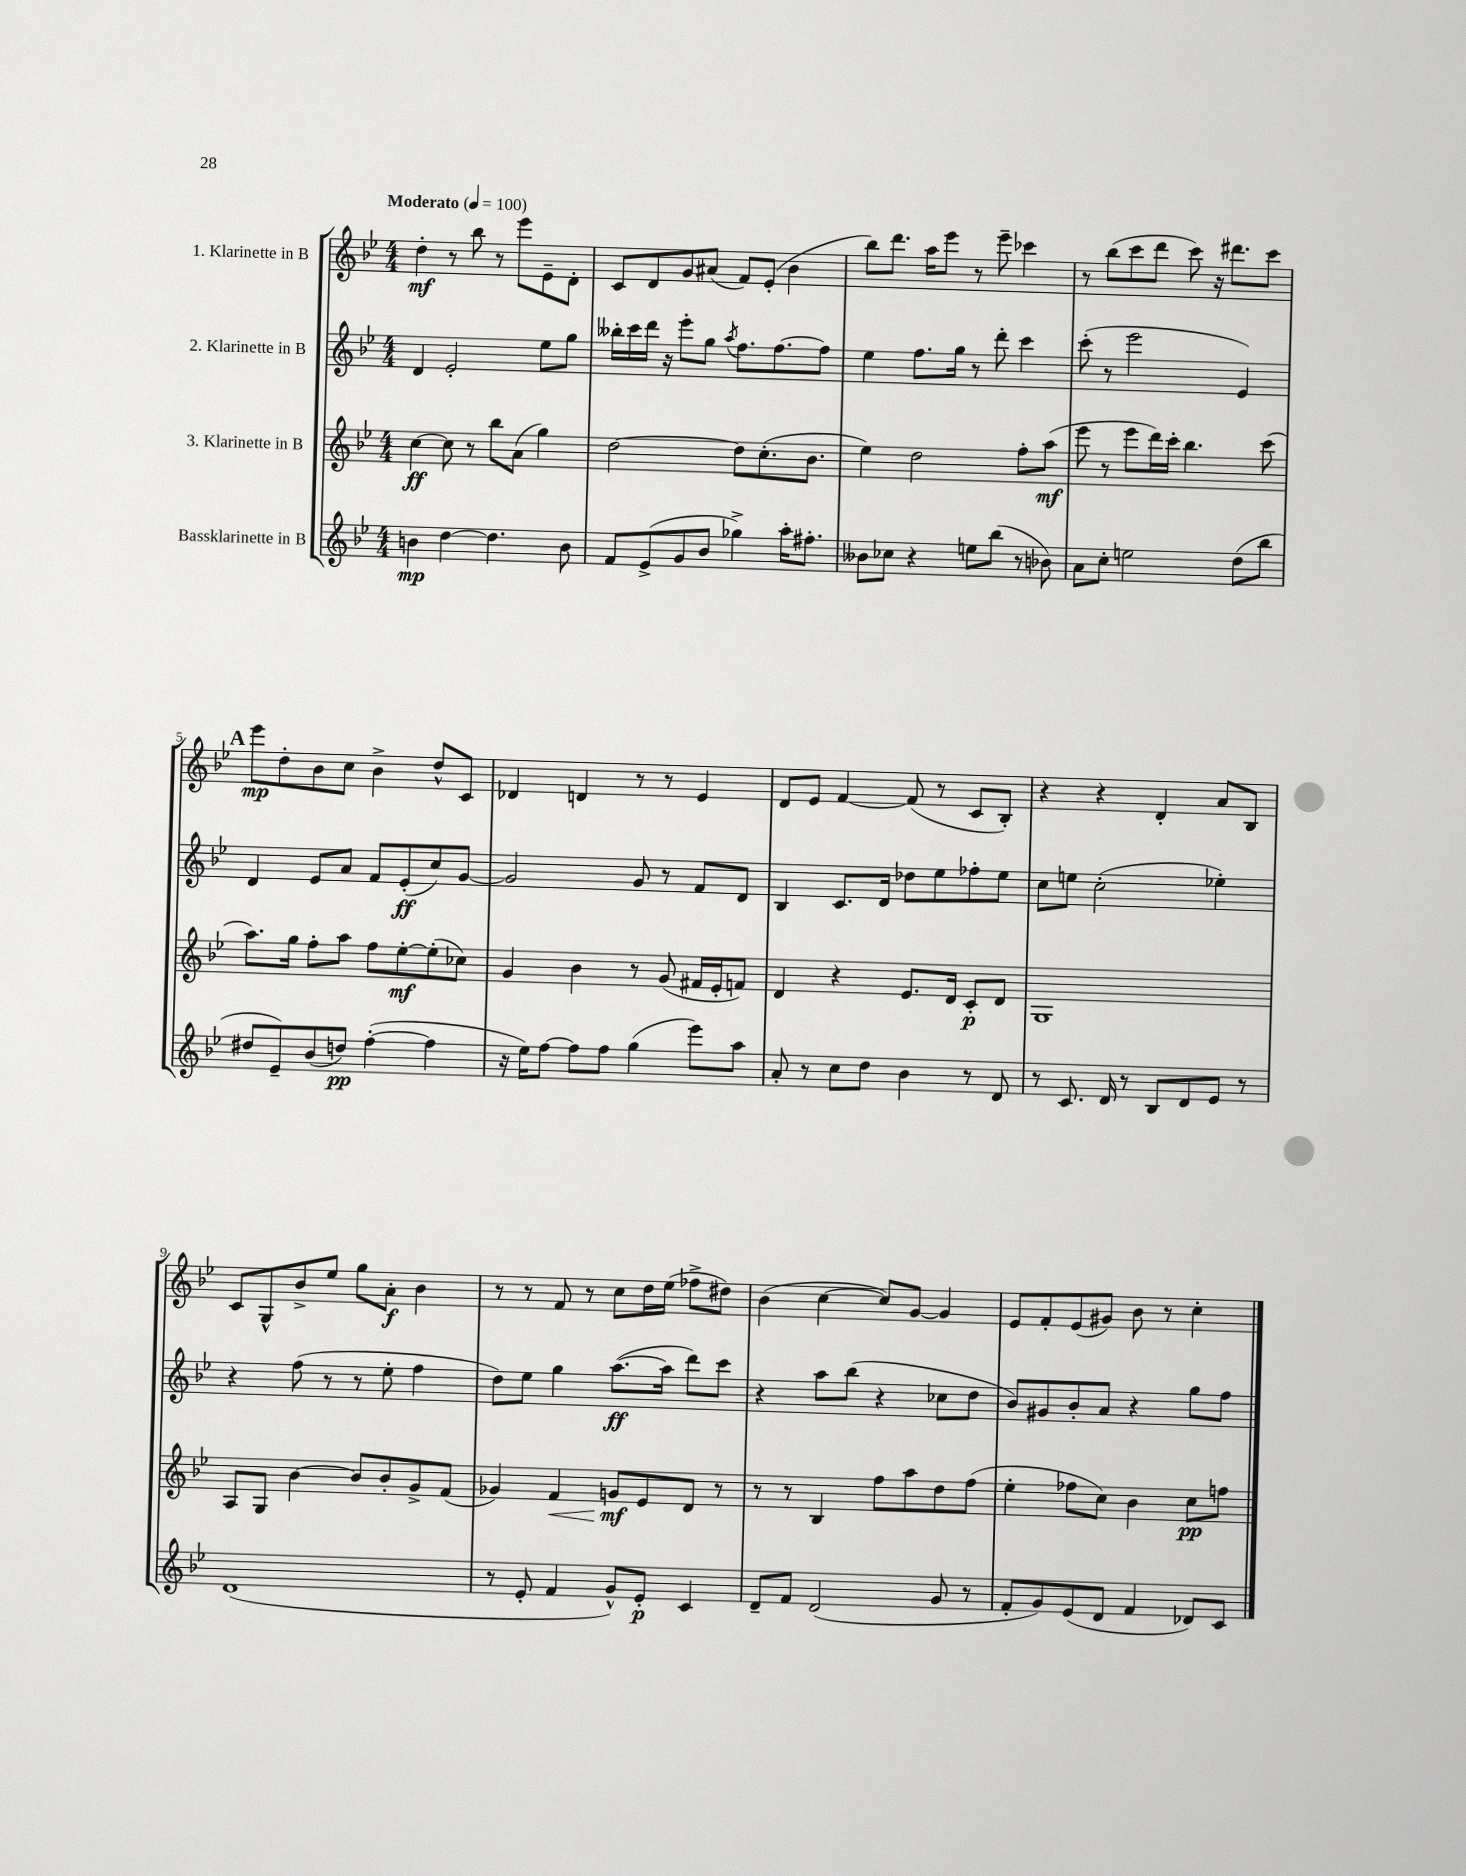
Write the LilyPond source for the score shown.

<<
\new StaffGroup <<
\new Staff = "s0" \with { instrumentName = "1. Klarinette in B" } {
    \clef treble \key bes \major \numericTimeSignature \time 4/4 \tempo "Moderato" 4 = 100
    d''4-.\mf r8 bes''8 r8 ees'''8 ees'8-- d'8-. |
    c'8 d'8 g'8 ais'8( f'8) ees'8-.( bes'4 |
    bes''8) d'''8. a''16 ees'''8 r8 ees'''8-- ces'''4 |
    r8 bes''8( c'''8 d'''8 c'''8) r16 dis'''8. c'''8 |
    \mark \markup { \bold "A" } ees'''8\mp d''8-. bes'8 c''8 bes'4-> d''8-^ c'8 |
    des'4 d'4 r8 r8 ees'4 |
    d'8 ees'8 f'4~ f'8( r8 c'8 bes8-.) |
    r4 r4 d'4-. a'8 bes8 |
    c'8 g8-^ bes'8-> ees''8 g''8 a'8-.\f bes'4 |
    r8 r8 f'8 r8 c''8 d''16 ees''16( fes''8-> dis''8) |
    bes'4( c''4~ c''8) g'8~ g'4 |
    ees'8 f'8-. ees'8( gis'8) bes'8 r8 c''4-. \bar "|." |
}
\new Staff = "s1" \with { instrumentName = "2. Klarinette in B" } {
    \clef treble \key bes \major \numericTimeSignature \time 4/4
    d'4 ees'2-. ees''8 g''8 |
    beses''16-. c'''16 d'''16 r16 ees'''8-. g''8 \acciaccatura { a''8 } f''8. f''8.~ f''8 |
    ees''4 f''8. g''16 r8 d'''8-. c'''4 |
    c'''8-.( r8 ees'''2 ees'4) |
    \mark \markup { \bold "A" } d'4 ees'8 a'8 f'8 ees'8-.\ff( c''8) g'8~ |
    g'2 g'8 r8 f'8 d'8 |
    bes4 c'8. d'16 des''8 ees''8 fes''8-. ees''8 |
    c''8 e''8 c''2-.( ees''4-.) |
    r4 f''8( r8 r8 ees''8-. f''4 |
    d''8) ees''8 g''4 a''8.~\ff( a''16 d'''8) c'''8 |
    r4 a''8 bes''8( r4 ces''8 d''8 |
    bes'8) gis'8 bes'8-. a'8 r4 g''8 f''8 \bar "|." |
}
\new Staff = "s2" \with { instrumentName = "3. Klarinette in B" } {
    \clef treble \key bes \major \numericTimeSignature \time 4/4
    c''4~\ff c''8 r8 bes''8 a'8( g''4) |
    d''2~ d''8 c''8.-.( bes'8. |
    ees''4) d''2 f''8-. a''8\mf( |
    ees'''8 r8 ees'''8 d'''16) c'''16-. bes''4. c'''8( |
    \mark \markup { \bold "A" } a''8.) g''16 f''8-. a''8 f''8 ees''8~-.\mf ees''8-.( ces''8) |
    g'4 bes'4 r8 g'8( fis'16 ees'16-. f'8) |
    d'4 r4 ees'8. d'16 c'8-.\p d'8 |
    g1 |
    a8 g8 bes'4~ bes'8 bes'8-. g'8-> f'8( |
    ges'4) f'4\< g'8\mf\! ees'8 d'8 r8 |
    r8 r8 bes4 f''8 a''8 d''8 f''8( |
    ees''4-. fes''8 c''8) bes'4 c''8\pp f''8 \bar "|." |
}
\new Staff = "s3" \with { instrumentName = "Bassklarinette in B" } {
    \clef treble \key bes \major \numericTimeSignature \time 4/4
    b'4\mp d''4~ d''4. b'8 |
    f'8 ees'8->( g'8 bes'8 ges''4->) a''16-. fis''8.-. |
    beses'8 ces''8 r4 e''8 bes''8( r8 bes'8) |
    a'8 c''8-. e''2 d''8( bes''8 |
    \mark \markup { \bold "A" } dis''8 ees'8--) bes'8( d''8\pp) f''4~-.( f''4 |
    r16 ees''16) f''8~ f''8 f''8 g''4( ees'''8) a''8 |
    a'8-. r8 c''8 d''8 bes'4 r8 d'8 |
    r8 c'8. d'16 r8 bes8 d'8 ees'8 r8 |
    d'1( |
    r8 ees'8-. f'4 g'8-^) ees'8-.\p c'4 |
    d'8-- f'8 d'2( g'8 r8 |
    f'8-. g'8) ees'8( d'8 f'4 des'8) c'8 \bar "|." |
}
>>
>>
